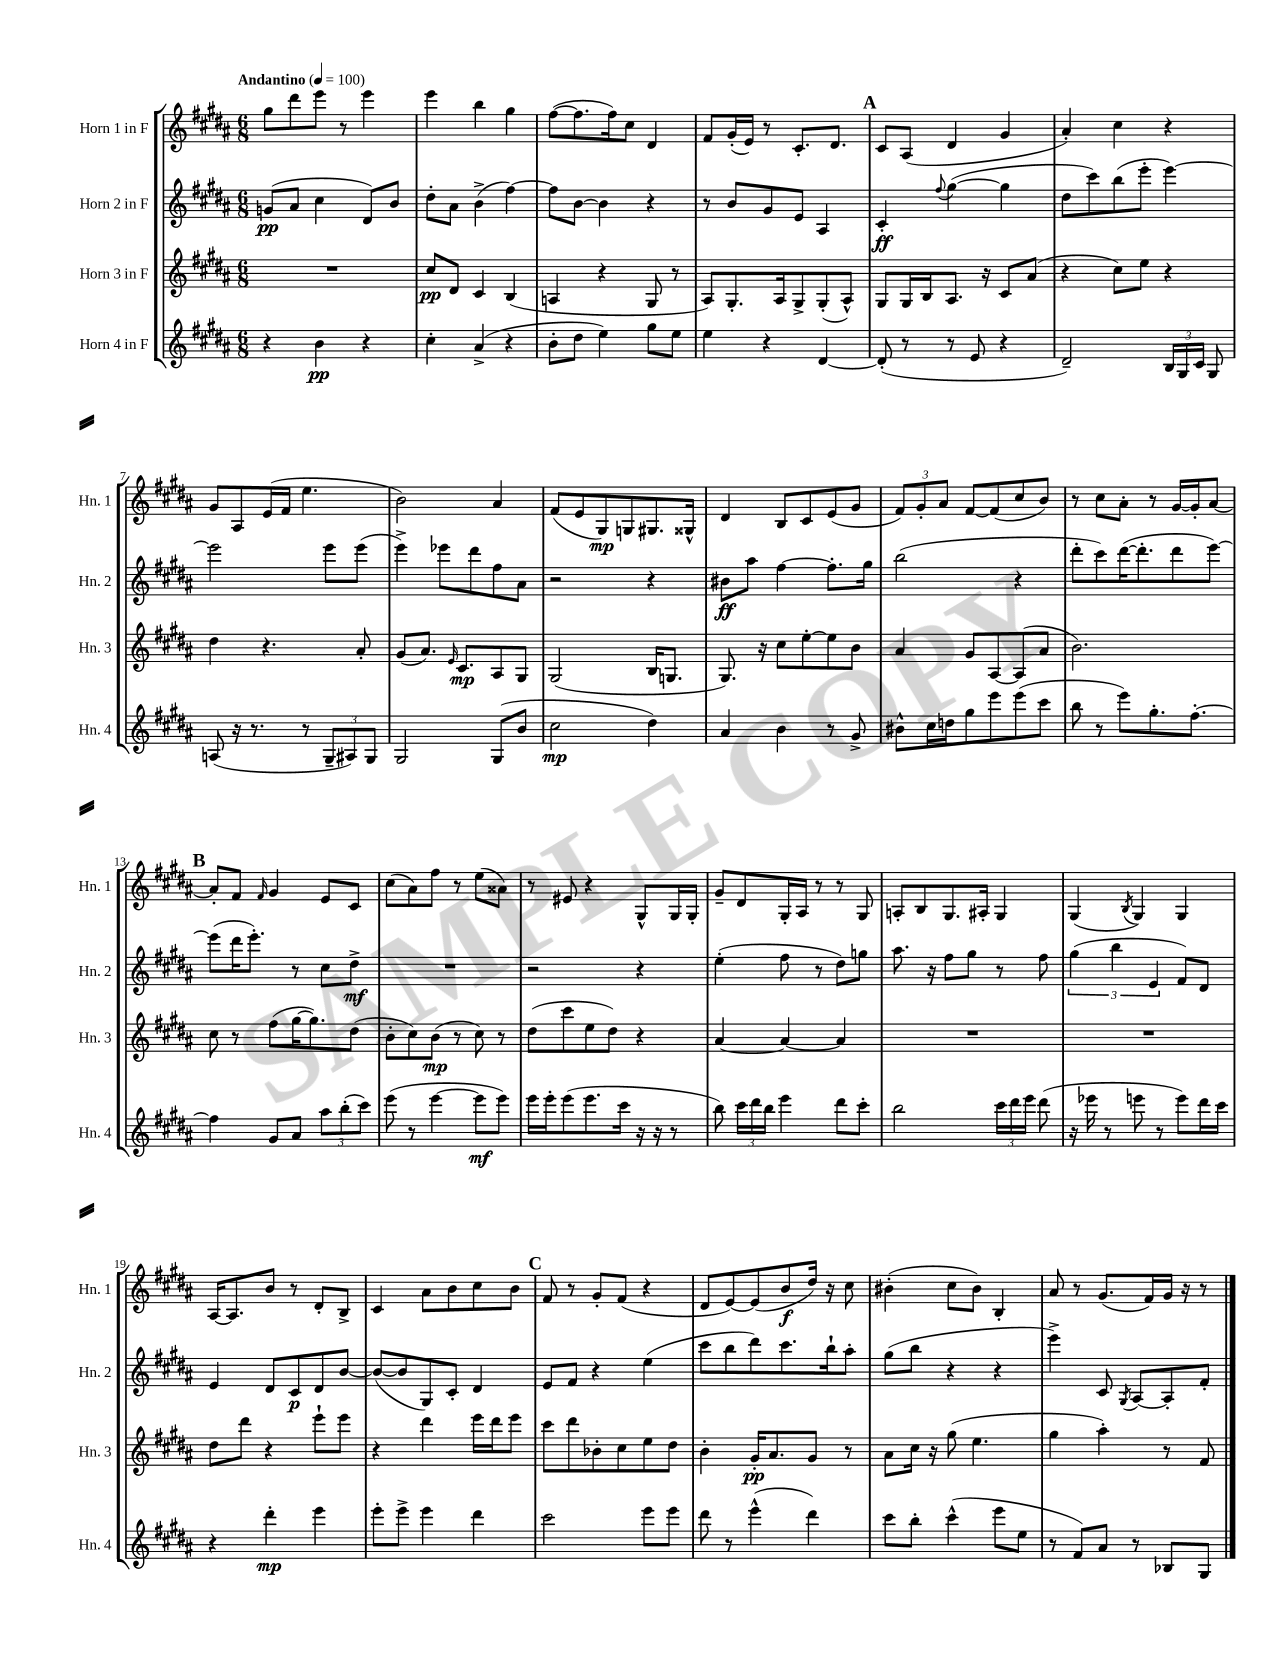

**kern	**dynam	**kern	**dynam	**kern	**dynam	**kern	**dynam
*part4	*part4	*part3	*part3	*part2	*part2	*part1	*part1
*staff4	*staff4	*staff3	*staff3	*staff2	*staff2	*staff1	*staff1
*I"Horn 4 in F	*	*I"Horn 3 in F	*	*I"Horn 2 in F	*	*I"Horn 1 in F	*
*I'Hn. 4	*	*I'Hn. 3	*	*I'Hn. 2	*	*I'Hn. 1	*
*clefG2	*	*clefG2	*	*clefG2	*	*clefG2	*
*k[f#c#g#d#a#]	*	*k[f#c#g#d#a#]	*	*k[f#c#g#d#a#]	*	*k[f#c#g#d#a#]	*
*M6/8	*	*M6/8	*	*M6/8	*	*M6/8	*
*MM100	*	*MM100	*	*MM100	*	*MM100	*
=1	=1	=1	=1	=1	=1	=1	=1
!	!	!	!	!	!	!LO:TX:a:B:t=Andantino	!
4r	.	2.r	.	(8gn/L	pp	8gg#\L	.
.	.	.	.	8a#/J	.	8ddd#\	.
4b\	pp	.	.	4cc#\	.	8eee\J	.
.	.	.	.	.	.	8r	.
4r	.	.	.	8d#/L)	.	4eee\	.
.	.	.	.	8b/J	.	.	.
=2	=2	=2	=2	=2	=2	=2	=2
4cc#'\	.	8cc#/L	pp	8dd#'\L	.	4eee\	.
.	.	8d#/J	.	8a#\J	.	.	.
(4a#^/	.	4c#/	.	(4b^\	.	4bb\	.
4r	.	(4B/	.	[4ff#\)	.	4gg#\	.
=3	=3	=3	=3	=3	=3	=3	=3
8b'\L	.	4An/	.	8ff#\L]	.	([8ff#\L	.
8dd#\J	.	.	.	[8b\J	.	8.ff#\]	.
4ee\)	.	4r	.	4b\]	.	.	.
.	.	.	.	.	.	16ff#\k)	.
.	.	.	.	.	.	8cc#\J	.
8gg#\L	.	8G#/	.	4r	.	4d#/	.
8ee\J	.	8r	.	.	.	.	.
=4	=4	=4	=4	=4	=4	=4	=4
4ee\	.	8A#/L)	.	8r	.	8f#/L	.
.	.	8.G#'/	.	8b/L	.	(16g#'/L	.
.	.	.	.	.	.	16e/JJ)	.
4r	.	.	.	8g#/	.	8r	.
.	.	16A#/k	.	.	.	.	.
.	.	8G#^/	.	8e/J	.	8.c#'/L	.
[4d#/	.	(8G#'/	.	4A#/	.	.	.
.	.	.	.	.	.	8.d#/J	.
.	.	8A#^^/J)	.	.	.	.	.
!!LO:REH:place=s1:t=A
=5	=5	=5	=5	=5	=5	=5	=5
(8d#'/]	.	8G#/L	.	4c#'/	ff	8c#/L	.
8r	.	16G#/L	.	.	.	(8A#/J	.
.	.	16B/J	.	.	.	.	.
.	.	.	.	8qqff#/	.	.	.
8r	.	8.A#/J	.	([4gg#\	.	4d#/	.
8e/	.	.	.	.	.	.	.
.	.	16r	.	.	.	.	.
4r	.	8c#/L	.	4gg#\]	.	4g#/	.
.	.	(8a#/J	.	.	.	.	.
=6	=6	=6	=6	=6	=6	=6	=6
2d#~/)	.	4r	.	8dd#\L	.	4a#'/)	.
.	.	.	.	8ccc#\)	.	.	.
.	.	8cc#\L)	.	(8bb\	.	4cc#\	.
.	.	8ee\J	.	8eee'\J	.	.	.
24B/LL	.	4r	.	[4eee\)	.	4r	.
24G#/	.	.	.	.	.	.	.
24c#/JJ	.	.	.	.	.	.	.
8G#/	.	.	.	.	.	.	.
!!LO:LB:g=z
=7	=7	=7	=7	=7	=7	=7	=7
(8An/	.	4dd#\	.	2eee\]	.	8g#/L	.
16r	.	.	.	.	.	8A#/	.
8.r	.	.	.	.	.	.	.
.	.	4.r	.	.	.	(16e/L	.
.	.	.	.	.	.	16f#/JJ	.
8r	.	.	.	.	.	4.ee\	.
12G#~/L	.	.	.	8eee\L	.	.	.
12A#X/)	.	.	.	.	.	.	.
.	.	8a#'/	.	(8eee\J	.	.	.
12G#/J	.	.	.	.	.	.	.
=8	=8	=8	=8	=8	=8	=8	=8
2G#/	.	(8g#/L	.	4eee^\)	.	2b\)	.
.	.	8.a#/J)	.	.	.	.	.
.	.	.	.	8eee-X\L	.	.	.
.	.	16qqe/	.	.	.	.	.
.	.	8.c#/L	mp	.	.	.	.
.	.	.	.	8ddd#\	.	.	.
(8G#/L	.	8A#/	.	8ff#\	.	4a#/	.
8b/J	.	8G#/J	.	8a#\J	.	.	.
=9	=9	=9	=9	=9	=9	=9	=9
2cc#\	mp	(2G#/	.	2r	.	(8f#/L	.
.	.	.	.	.	.	8e/	.
.	.	.	.	.	.	8G#/)	mp
.	.	.	.	.	.	8Gn/	.
4dd#\)	.	16B/KL	.	4r	.	8.G#X/	.
.	.	8.Gn/J	.	.	.	.	.
.	.	.	.	.	.	16G##X^^/Jk	.
=10	=10	=10	=10	=10	=10	=10	=10
4a#/	.	8.G#/)	.	8b#X\L	ff	4d#/	.
.	.	.	.	8aa#\J	.	.	.
.	.	16r	.	.	.	.	.
4b\	.	8cc#\L	.	[4ff#\	.	8B/L	.
.	.	[8ee'\	.	.	.	8c#/	.
8r	.	8ee\]	.	8.ff#'\L]	.	(8e/	.
8g#^/	.	8b\J	.	.	.	8g#/J	.
.	.	.	.	16gg#\Jk	.	.	.
=11	=11	=11	=11	=11	=11	=11	=11
8b#X^^\L	.	4a#/	.	(2bb\	.	12f#/L)	.
.	.	.	.	.	.	12g#'/	.
16cc#\L	.	.	.	.	.	.	.
.	.	.	.	.	.	12a#/J	.
16ddn\J	.	.	.	.	.	.	.
8gg#\	.	8g#/L	.	.	.	[8f#/L	.
8eee\	.	[8A#/	.	.	.	(8f#/]	.
(8eee\	.	(8A#/]	.	4r	.	8cc#/	.
8ccc#\J	.	8a#/J	.	.	.	8b/J)	.
=12	=12	=12	=12	=12	=12	=12	=12
8bb\	.	2.b\)	.	8ddd#'\L	.	8r	.
8r	.	.	.	8ccc#\)	.	8cc#\L	.
8eee\L)	.	.	.	([16ddd#\K	.	8a#'\J	.
.	.	.	.	8.ddd#'\]	.	.	.
8.gg#'\	.	.	.	.	.	8r	.
.	.	.	.	8ddd#\	.	[16g#/LL	.
[8.ff#'\J	.	.	.	.	.	16g#'/J]	.
.	.	.	.	[8eee\J)	.	[8a#/J	.
!!LO:LB:g=z
!!LO:REH:place=s1:t=B
=13	=13	=13	=13	=13	=13	=13	=13
4ff#\]	.	8cc#\	.	(8eee\L]	.	8a#'/L]	.
.	.	8r	.	16ddd#\K	.	8f#/J	.
.	.	.	.	8.eee'\J)	.	.	.
.	.	.	.	.	.	16qqf#/	.
8g#/L	.	(8ff#\L	.	.	.	4g#/	.
8a#/J	.	[16gg#\K	.	8r	.	.	.
.	.	8.gg#\])	.	.	.	.	.
12aa#\L	.	.	.	8cc#\L	.	8e/L	.
(12bb'\	.	.	.	.	.	.	.
.	.	(8dd#\J	.	8dd#^\J	mf	8c#/J	.
12ccc#\J)	.	.	.	.	.	.	.
=14	=14	=14	=14	=14	=14	=14	=14
(8eee\	.	8b'\L	.	2.r	.	(8cc#\L	.
8r	.	8cc#\)	.	.	.	8a#\)	.
[4eee\	.	(8b\J	mp	.	.	8ff#\J	.
.	.	8r	.	.	.	8r	.
8eee\L]	mf	8cc#\)	.	.	.	(8ee\L	.
8eee\J)	.	8r	.	.	.	8a##X\J)	.
=15	=15	=15	=15	=15	=15	=15	=15
16eee\LL	.	(8dd#\L	.	2r	.	8r	.
16eee'\J	.	.	.	.	.	.	.
(8eee\	.	8ccc#\	.	.	.	8e#X/	.
8.eee\	.	8ee\	.	.	.	4r	.
.	.	8dd#\J)	.	.	.	.	.
16ccc#\Jk	.	.	.	.	.	.	.
16r	.	4r	.	4r	.	8G#^^/L	.
16r	.	.	.	.	.	.	.
8r	.	.	.	.	.	16G#/L	.
.	.	.	.	.	.	16G#'/JJ	.
=16	=16	=16	=16	=16	=16	=16	=16
8bb\)	.	[4a#/	.	(4ee'\	.	8g#~/L	.
24ccc#\LL	.	.	.	.	.	8d#/	.
24ddd#\	.	.	.	.	.	.	.
24bb\JJ	.	.	.	.	.	.	.
4eee\	.	4a#/_	.	8ff#\	.	16G#'/L	.
.	.	.	.	.	.	16A#/JJ	.
.	.	.	.	8r	.	8r	.
8ddd#\L	.	4a#/]	.	8dd#\L)	.	8r	.
8ccc#'\J	.	.	.	8ggn\J	.	8G#/	.
=17	=17	=17	=17	=17	=17	=17	=17
2bb\	.	2.r	.	8.aa#\	.	8An'/L	.
.	.	.	.	.	.	8B/	.
.	.	.	.	16r	.	.	.
.	.	.	.	8ff#\L	.	8.G#/	.
.	.	.	.	8gg#\J	.	.	.
.	.	.	.	.	.	16A#X'/Jk	.
24ccc#\LL	.	.	.	8r	.	4G#/	.
24ddd#\	.	.	.	.	.	.	.
24eee\JJ	.	.	.	.	.	.	.
(8ddd#\	.	.	.	8ff#\	.	.	.
=18	=18	=18	=18	=18	=18	=18	=18
16r	.	2.r	.	(6gg#\	.	(4G#/	.
16eee-X\	.	.	.	.	.	.	.
8r	.	.	.	.	.	.	.
.	.	.	.	6bb\	.	.	.
.	.	.	.	.	.	8qB/	.
8eeen\	.	.	.	.	.	4G#/)	.
.	.	.	.	6e/	.	.	.
8r	.	.	.	.	.	.	.
8eee\L)	.	.	.	8f#/L)	.	4G#/	.
16ddd#\L	.	.	.	8d#/J	.	.	.
16ccc#\JJ	.	.	.	.	.	.	.
!!LO:LB:g=z
=19	=19	=19	=19	=19	=19	=19	=19
4r	.	8dd#\L	.	4e/	.	[16A#/KL	.
.	.	.	.	.	.	8.A#/]	.
.	.	8ddd#\J	.	.	.	.	.
4ddd#'\	mp	4r	.	8d#/L	.	8b/J	.
.	.	.	.	8c#/	p	8r	.
4eee\	.	8eee`\L	.	8d#/	.	8d#'/L	.
.	.	8eee\J	.	[8b/J	.	8B^/J	.
=20	=20	=20	=20	=20	=20	=20	=20
8eee'\L	.	4r	.	(8b/L_	.	4c#/	.
8eee^\J	.	.	.	8b/]	.	.	.
4eee\	.	4ddd#\	.	8G#/)	.	8a#\L	.
.	.	.	.	8c#'/J	.	8b\	.
4ddd#\	.	16eee\LL	.	4d#/	.	8cc#\	.
.	.	16ddd#\J	.	.	.	.	.
.	.	8eee\J	.	.	.	8b\J	.
!!LO:REH:place=s1:t=C
=21	=21	=21	=21	=21	=21	=21	=21
2ccc#\	.	8ccc#\L	.	8e/L	.	8f#/	.
.	.	8ddd#\	.	8f#/J	.	8r	.
.	.	8b-X'\	.	4r	.	8g#'/L	.
.	.	8cc#\	.	.	.	(8f#/J	.
8eee\L	.	8ee\	.	(4ee\	.	4r	.
8eee\J	.	8dd#\J	.	.	.	.	.
=22	=22	=22	=22	=22	=22	=22	=22
8ddd#\	.	4b'\	.	8ccc#\L	.	8d#/L	.
8r	.	.	.	8bb\	.	[8e/)	.
(4eee^^\	.	16g#'/KL	pp	8ddd#\)	.	(8e/]	.
.	.	8.a#/	.	.	.	.	.
.	.	.	.	8.ccc#\	.	8b/	f
4ddd#\)	.	8g#/J	.	.	.	16dd#/Jk)	.
.	.	.	.	16bb`\k	.	16r	.
.	.	8r	.	8aa#'\J	.	8cc#\	.
=23	=23	=23	=23	=23	=23	=23	=23
8ccc#\L	.	8a#\L	.	(8gg#\L	.	(4b#X'\	.
8bb'\J	.	16cc#\Jk	.	8bb\J	.	.	.
.	.	16r	.	.	.	.	.
(4ccc#^^\	.	(8gg#\	.	4r	.	8cc#\L	.
.	.	4.ee\	.	.	.	8b#\J)	.
8eee\L	.	.	.	4r	.	4B'/	.
8ee\J	.	.	.	.	.	.	.
=24	=24	=24	=24	=24	=24	=24	=24
8r	.	4gg#\	.	4eee^\)	.	8a#/	.
8f#/L)	.	.	.	.	.	8r	.
8a#/J	.	4aa#'\)	.	8c#/	.	(8.g#/L	.
.	.	.	.	8qG#/	.	.	.
8r	.	.	.	[8A#/L	.	.	.
.	.	.	.	.	.	16f#/L)	.
8B-X/L	.	8r	.	8A#'/]	.	16g#/JJ	.
.	.	.	.	.	.	16r	.
8G#/J	.	8f#/	.	8f#'/J	.	8r	.
==	==	==	==	==	==	==	==
*-	*-	*-	*-	*-	*-	*-	*-
